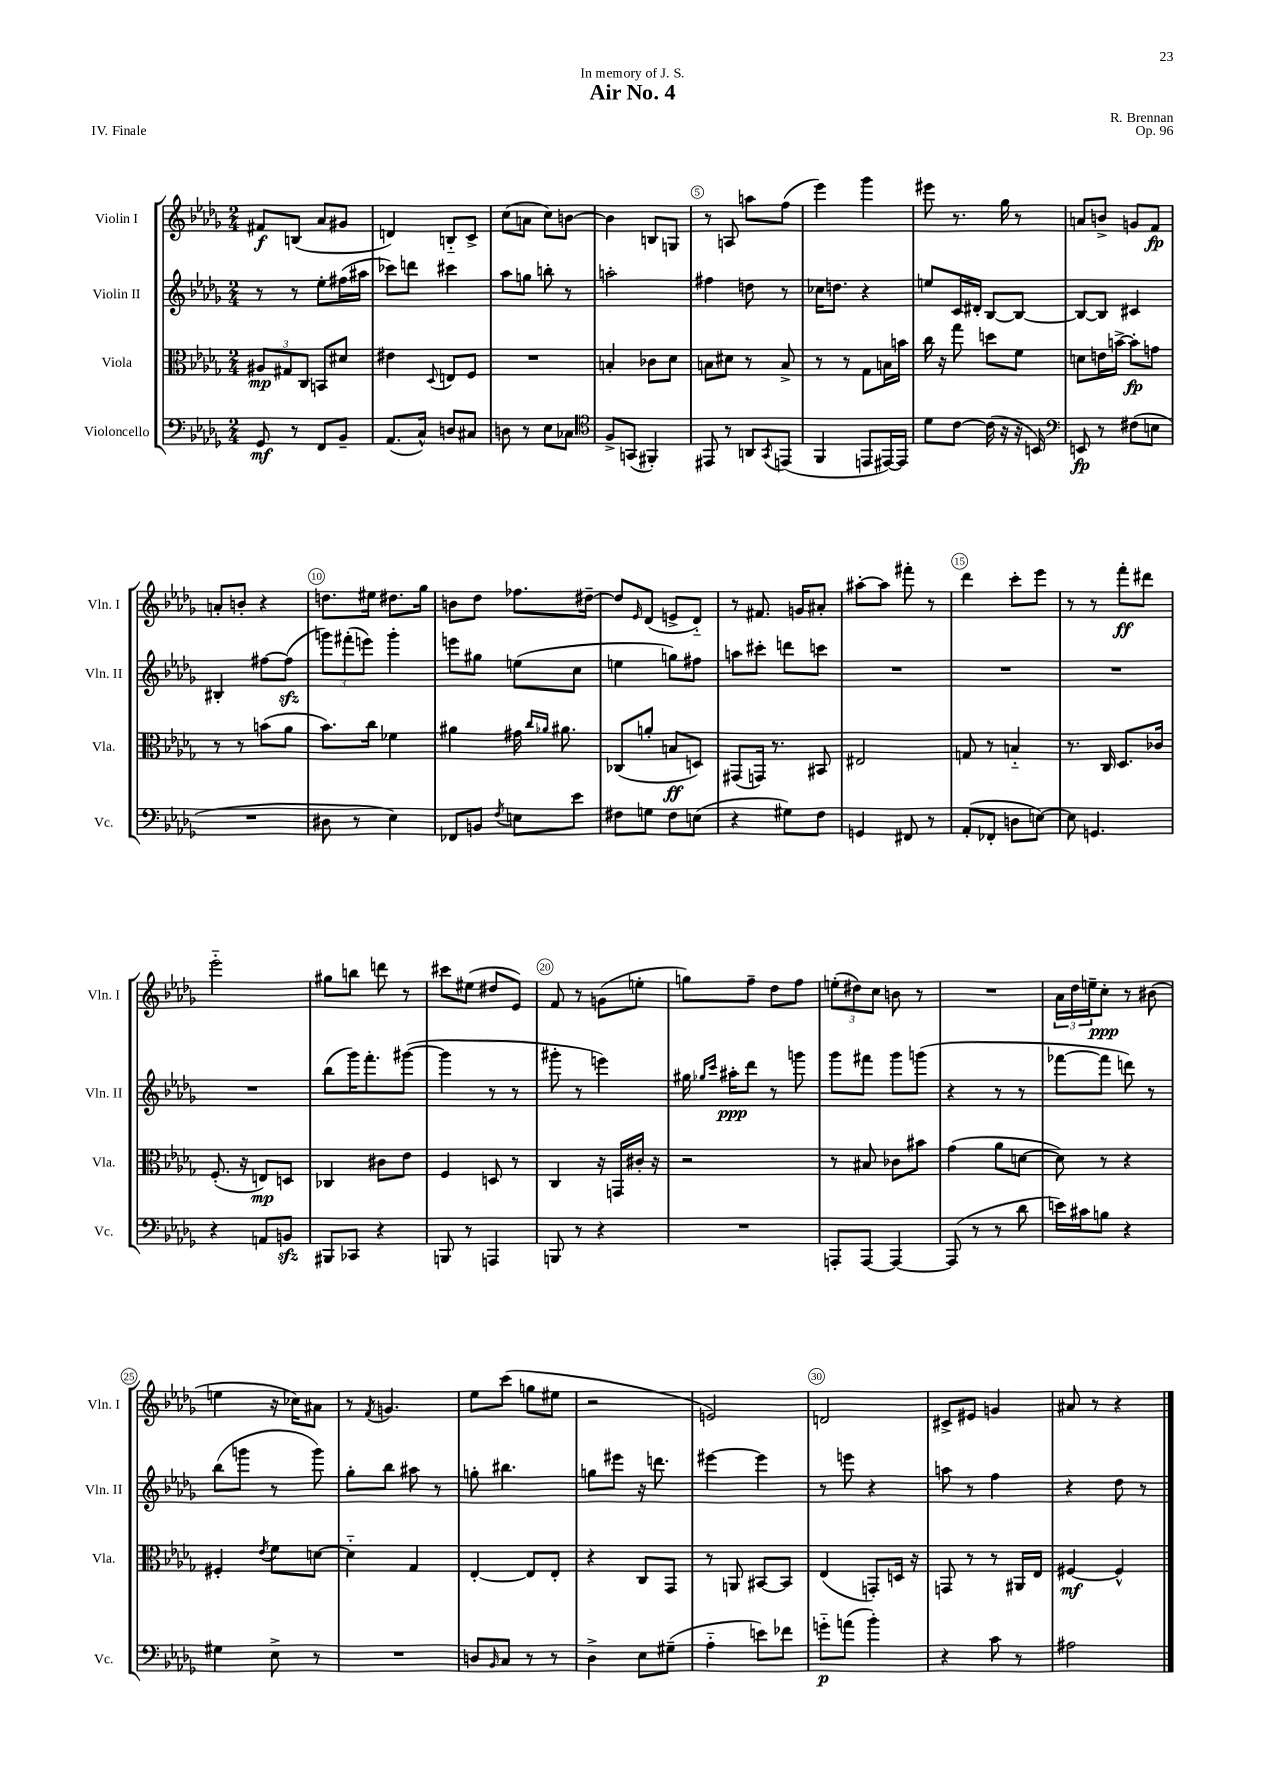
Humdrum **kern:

**kern	**kern	**kern	**kern
*staff4	*staff3	*staff2	*staff1
*clefF4	*clefC3	*clefG2	*clefG2
*k[b-e-a-d-g-]	*k[b-e-a-d-g-]	*k[b-e-a-d-g-]	*k[b-e-a-d-g-]
*M2/4	*M2/4	*M2/4	*M2/4
8GG-	12A#	8r	8f#
.	12G#	.	.
8r	.	8r	(8B
.	12C	.	.
8FF	8BB	8ee-'	8a-
8BB-~	8d#	(16ff#	8g#
.	.	16aa#	.
=	=	=	=
(8.AA-	4e#	8ccc-)	4d)
.	.	8ddd	.
16C^^)	.	.	.
.	8qqD-	.	.
8D	8E	4ccc#	8B'~
8C#	8F	.	8c^
=	=	=	=
8D	2r	8aa-	(8cc
8r	.	8gg	8a
8E-	.	8bb'	8cc)
8C-	.	8r	[8b
=	=	=	=
*clefC4	*	*	*
8F^	4B'	2aa'	4b]
(8GG	.	.	.
4FF#')	8c-	.	8B
.	8d-	.	8G
=	=	=	=
8EE#	8B	4ff#	8r
8r	8d#	.	8A
8AA	8r	8dd	8aa
8qGG-	.	.	.
(8EE	8B^	8r	(8ff
=	=	=	=
4FF	8r	16cc-	4eee-)
.	.	8.dd	.
.	8r	.	.
8EE	8G-	4r	4ggg-
[16EE#)	16B	.	.
16EE#]	16b	.	.
=	=	=	=
8d-	16cc	8ee	8eee#
.	16r	.	.
[8c	8gg-	16c	8.r
.	.	16d#'	.
(16c]	8dd	[8B-	.
16r	.	.	16gg-
16r	8f	8B-_	8r
16BB)	.	.	.
=	=	=	=
*clefF4	*	*	*
8EE	8d	8B-_	8a
8r	16e	8B-]	8b^
.	[16b^	.	.
(8F#	8b']	4c#	8g
8E	8g	.	8f
=	=	=	=
2r	8r	4B#'	8a'
.	8r	.	8b'
.	(8b	[8ff#	4r
.	8a-	(8ff#]	.
=	=	=	=
8D#	8.b-)	12ggg)	8.dd
.	.	(12fff#'	.
8r	.	.	.
.	.	12eee)	.
.	16cc	.	16ee#
4E-)	4f-	4ggg'	8.dd#
.	.	.	16gg-
=	=	=	=
8FF-	4a#	8eee	8b
8BB	.	8gg#	8dd-
8qF	.	.	.
8E	16g#	(8ee	8.ff-
.	16qqcc	.	.
.	16qqa-	.	.
.	8.a#	.	.
8e-	.	8cc	.
.	.	.	[16dd#~
=	=	=	=
8F#	(8C-	4ee	8dd#]
.	.	.	16qqe-
8G	8a'	.	(8d-
8F#	8B	8gg)	8e^
(8E	8D)	8ff#	8d-'~)
=	=	=	=
4r	(8GG#	8aa	8r
.	16GG)	8ccc#'	8.f#
.	8.r	.	.
8G#)	.	8ddd	.
.	.	.	16g
8F	8BB#	8ccc	8a#'
=	=	=	=
4GG	2E#	2r	[8aa#'
.	.	.	8aa#]
8FF#	.	.	8fff#'
8r	.	.	8r
=	=	=	=
(8AA-'	8G	2r	4ddd-
8FF-'	8r	.	.
8D	4B'~	.	8ccc'
[8E)	.	.	8eee-
=	=	=	=
8E]	8.r	2r	8r
4.GG	.	.	8r
.	16C	.	.
.	8.D-	.	8fff'
.	.	.	8ddd#
.	16c-	.	.
=	=	=	=
4r	(8.F'	2r	2eee-'~
.	16r	.	.
8AA	8E)	.	.
8BB	8D	.	.
=	=	=	=
8BBB#	4C-	(8bb-	8gg#
8CC-	.	16ggg-)	8bb
.	.	8.fff'	.
4r	8c#	.	8ddd
.	8e-	([8ggg#	8r
=	=	=	=
8BBB	4F	4ggg#]	8ccc#
8r	.	.	(8ee#
4AAA	8D	8r	8dd#
.	8r	8r	8e-)
=	=	=	=
8BBB	4C	8ggg#'	8f
8r	.	8r	8r
4r	16r	4eee)	(8g
.	16GG	.	.
.	16c#'	.	8ee'
.	16r	.	.
=	=	=	=
2r	2r	16gg#	8gg)
.	.	16qqgg-	.
.	.	16qqccc	.
.	.	16aa#'	.
.	.	8ddd-	8ff~
.	.	8r	8dd-
.	.	8ggg	8ff
=	=	=	=
8AAA'	8r	8ggg-	(12ee'
.	.	.	12dd#)
[8AAA	8B#	8fff#	.
.	.	.	12cc
4AAA_	8c-	8ggg-	8b
.	8b#	(8ggg	8r
=	=	=	=
(8AAA]	(4g-	4r	2r
8r	.	.	.
8r	8a-	8r	.
8d-	[8d	8r	.
=	=	=	=
16e)	8d])	[8fff-	24a-
.	.	.	24dd-
16c#	.	.	.
.	.	.	24ee~
8B	8r	8fff-]	8cc'
4r	4r	8ddd)	8r
.	.	8r	(8b#
=	=	=	=
4G#	4F#'	(8bb-	4ee
.	.	8ggg	.
.	8qe-	.	.
8E-^	8f	8r	16r
.	.	.	16cc-)
8r	[8d	8ggg)	8a#
=	=	=	=
2r	4d'~]	8gg-'	8r
.	.	.	8qf
.	.	8bb-	4.g
.	4G-	8aa#	.
.	.	8r	.
=	=	=	=
8D	[4E-'	8gg'	8ee-
16qqBB-	.	.	.
8C	.	4.bb#	(8ccc
8r	8E-]	.	8gg
8r	8E-'	.	8ee#
=	=	=	=
4D-^	4r	8gg	2r
.	.	8eee#	.
8E-	8C	16r	.
.	.	8.ddd	.
(8G#~	8GG-	.	.
=	=	=	=
4A-'~	8r	[4eee#	2e)
.	8AA	.	.
8e)	[8BB#	4eee#]	.
8f-	8BB#]	.	.
=	=	=	=
8g'~	(4E-	8r	2d
(8a	.	8eee	.
4b-')	8GG')	4r	.
.	16D	.	.
.	16r	.	.
=	=	=	=
4r	8GG	8aa	8c#^
.	8r	8r	8e#
8c	8r	4ff	4g
8r	16AA#	.	.
.	16E-	.	.
=	=	=	=
2A#	[4F#	4r	8a#
.	.	.	8r
.	4F#^^]	8dd-	4r
.	.	8r	.
==	==	==	==
*-	*-	*-	*-
